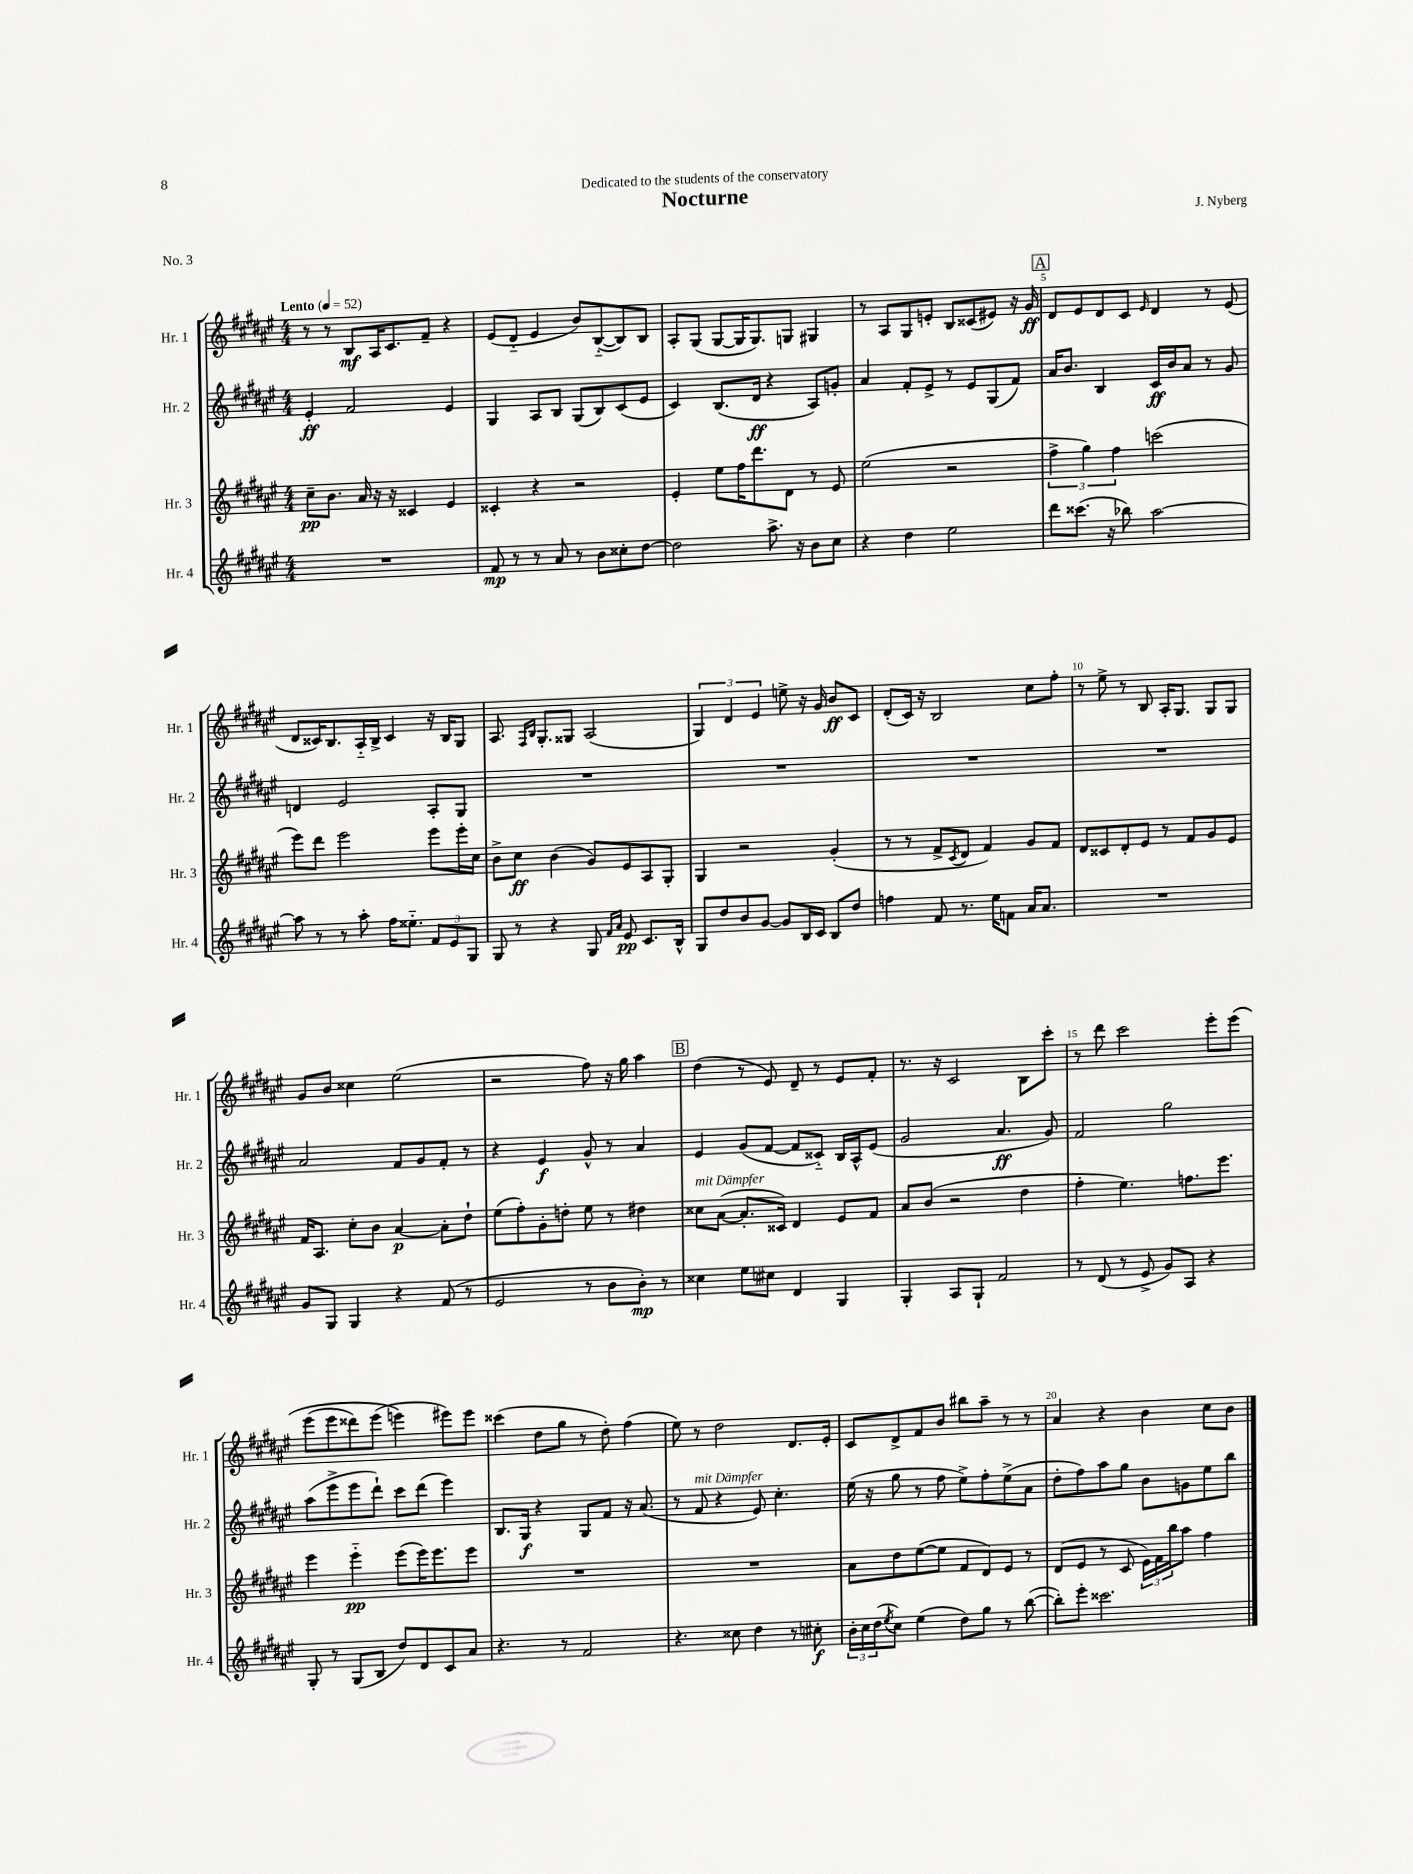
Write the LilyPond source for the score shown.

\header { title = "Nocturne" composer = "J. Nyberg" dedication = "Dedicated to the students of the conservatory" piece = "No. 3" }
<<
\new StaffGroup <<
\new Staff = "s0" \with { instrumentName = "Hr. 1" shortInstrumentName = "Hr. 1" } {
    \clef treble \key fis \major \numericTimeSignature \time 4/4 \tempo "Lento" 4 = 52
    r8 r8 b8\mf ais16 cis'8. fis'8-- r4 |
    eis'8( dis'8-_ eis'4 b'8) b8~-_( b8) b8 |
    ais8-. gis8( gis8~ gis16 gis8.) g8 gis4 |
    r8 ais8 gis8 e'8-. b8 cisis'8( eis'8) r16 gis'16\ff |
    \mark \markup { \box "A" } dis'8 eis'8 dis'8 cis'8 \grace { eis'16 } dis'4 r8 eis'8( |
    dis'8 cisis'16) b8. ais16-_ b16-> cisis'4 r16 b16 gis8 |
    ais8. \grace { fis16 b16 } gis8.-. gisis8 ais2( |
    \tuplet 3/2 { gis4) dis'4 eis'4 } e''8-> r16 gis'16 b'8\ff cis'8 |
    dis'8-.( cis'16) r16 b2 cis''8 fis''8-. |
    r8 eis''8-> r8 b8 ais16-. gis8. gis8 gis8 |
    gis'8 b'8 cisis''4 eis''2( |
    r2 fis''8) r16 gis''16 ais''4 |
    \mark \markup { \box "B" } dis''4( r8 eis'8) dis'8-- r8 eis'8 fis'8-. |
    r8. r16 cis'2 b8 cis'''8-. |
    r8 dis'''8 cis'''2 eis'''8-. eis'''8\( |
    eis'''8( eis'''8 disis'''8) eis'''8( e'''4\) eis'''8) eis'''8 |
    cisis'''4( dis''8 gis''8 r8 dis''8-.) fis''4( |
    eis''8) r8 dis''2 dis'8. eis'16-. |
    cis'8 dis'8-> fis'8 b'8 bis''8 ais''8-- r8 r8 |
    ais'4 r4 b'4 cis''8 b'8 \bar "|." |
}
\new Staff = "s1" \with { instrumentName = "Hr. 2" shortInstrumentName = "Hr. 2" } {
    \clef treble \key fis \major \numericTimeSignature \time 4/4
    eis'4-.\ff fis'2 eis'4 |
    gis4 ais8 b8 gis8( b8) cis'8( eis'8 |
    cis'4) b8.( dis'16\ff r4 ais8) g'8-. |
    ais'4 fis'8-. eis'8-> r8 eis'8 gis8( fis'8) |
    \mark \markup { \box "A" } ais'16 b'8. b4 cis'16\ff b'16 ais'8 r8 gis'8 |
    d'4 eis'2 ais8-. gis8 |
    R1 |
    R1 |
    R1 |
    R1 |
    ais'2 fis'8 gis'8 fis'8-. r8 |
    r4 eis'4\f gis'8-^ r8 ais'4 |
    \mark \markup { \box "B" } eis'4 gis'8( fis'8~ fis'8 cisis'8-_) b16 ais16-^ eis'8( |
    gis'2 ais'4.\ff gis'8) |
    fis'2 gis''2 |
    ais''8( eis'''8-> eis'''8 dis'''8-!) cis'''8 dis'''8( eis'''4) |
    b8. gis16\f r4 gis8 fis'8 r16 ais'8.( |
    r8 fis'8^\markup { \italic "mit Dämpfer" } r4 eis'8) cis''4.-. |
    eis''16( r16 gis''8 r8 fis''8 eis''8->) fis''8-. eis''8->( ais'8 |
    dis''8-. fis''8) ais''8 gis''8 b'8 g'8 eis''8 b''8 \bar "|." |
}
\new Staff = "s2" \with { instrumentName = "Hr. 3" shortInstrumentName = "Hr. 3" } {
    \clef treble \key fis \major \numericTimeSignature \time 4/4
    cis''8--\pp b'8. ais'16 r16 r16 cisis'4 eis'4 |
    cisis'4-. r4 r2 |
    eis'4-. eis''8 fis''16 dis'''8. dis'8 r8 eis'8 |
    eis''2( r2 |
    \mark \markup { \box "A" } \tuplet 3/2 { fis''4-> gis''4) fis''4 } c'''2( |
    eis'''8) dis'''8 eis'''2 eis'''8 eis'''16-. cis''16 |
    b'8-> cis''8\ff b'4( gis'8) eis'8 ais8 gis8-. |
    gis4 r2 gis'4-.( |
    r8 r8 fis'8-> \acciaccatura { cis'8 } dis'8 fis'4) gis'8 fis'8 |
    dis'8 cisis'8 dis'8-. eis'8 r8 fis'8 gis'8 eis'8 |
    fis'16 ais8. cis''8-. b'8 ais'4~\p ais'8-. dis''8-! |
    eis''8( fis''8-.) gis'8-. d''8-. eis''8 r8 dis''4 |
    \mark \markup { \box "B" } cisis''8^\markup { \italic "mit Dämpfer" } ais'8~( ais'8.-. cisis'16) dis'4 eis'8 fis'8 |
    ais'8 b'8( r2 dis''4 |
    fis''4-. eis''4.) f''8. eis'''8. |
    eis'''4 eis'''4-_\pp eis'''8( eis'''16) eis'''8. eis'''8 |
    R1 |
    R1 |
    ais'8 dis''8 eis''8~( eis''8 fis'8 dis'8) eis'8 r8 |
    dis'8( eis'8 r8 cis'8 \tuplet 3/2 { eis'16) fis'16 b''16 } ais''8 fis''4 \bar "|." |
}
\new Staff = "s3" \with { instrumentName = "Hr. 4" shortInstrumentName = "Hr. 4" } {
    \clef treble \key fis \major \numericTimeSignature \time 4/4
    R1 |
    fis'8\mp r8 r8 ais'8 r8 b'8 cisis''8-. dis''8~ |
    dis''2 ais''8.-> r16 b'8 cis''8 |
    r4 dis''4 eis''2 |
    \mark \markup { \box "A" } dis'''8 cisis'''8.( r16 bes''8) ais''2~ |
    ais''8 r8 r8 ais''8-. fis''16 eisis''8.-_ \tuplet 3/2 { fis'8 eis'8 gis8 } |
    gis8 r8 r4 gis8 \grace { fis'16 ais'16 } eis'8\pp cis'8. b16-^ |
    gis8 dis''8 b'8 gis'8~ gis'8 b16 cis'16 b8 dis''8 |
    f''4 fis'8 r8. eis''16 f'8 ais'16 ais'8. |
    R1 |
    gis'8 gis8 gis4 r4 fis'8( r8 |
    eis'2 r8 b'8 b'8-.\mp) r8 |
    \mark \markup { \box "B" } cisis''4 eis''8 cis''8 dis'4 gis4 |
    gis4-. ais8 gis8-! fis'2 |
    r8 dis'8( r8 eis'8-> gis'8) ais8 r4 |
    gis8-. r8 gis8( b8 dis''8) dis'8 cis'8 ais'8 |
    r4. r8 fis'2 |
    r4. cisis''8 dis''4 r8 cis''8-.\f |
    \tuplet 3/2 { b'16-. cis''16 dis''16( } \acciaccatura { eis''8 } cis''8) eis''4( dis''8) gis''8 r8 b''8~( |
    b''8-.) eis'''8-. cisis'''2. \bar "|." |
}
>>
>>
\layout { \context { \Score \override BarNumber.break-visibility = ##(#f #t #t) barNumberVisibility = #(every-nth-bar-number-visible 5) } }
